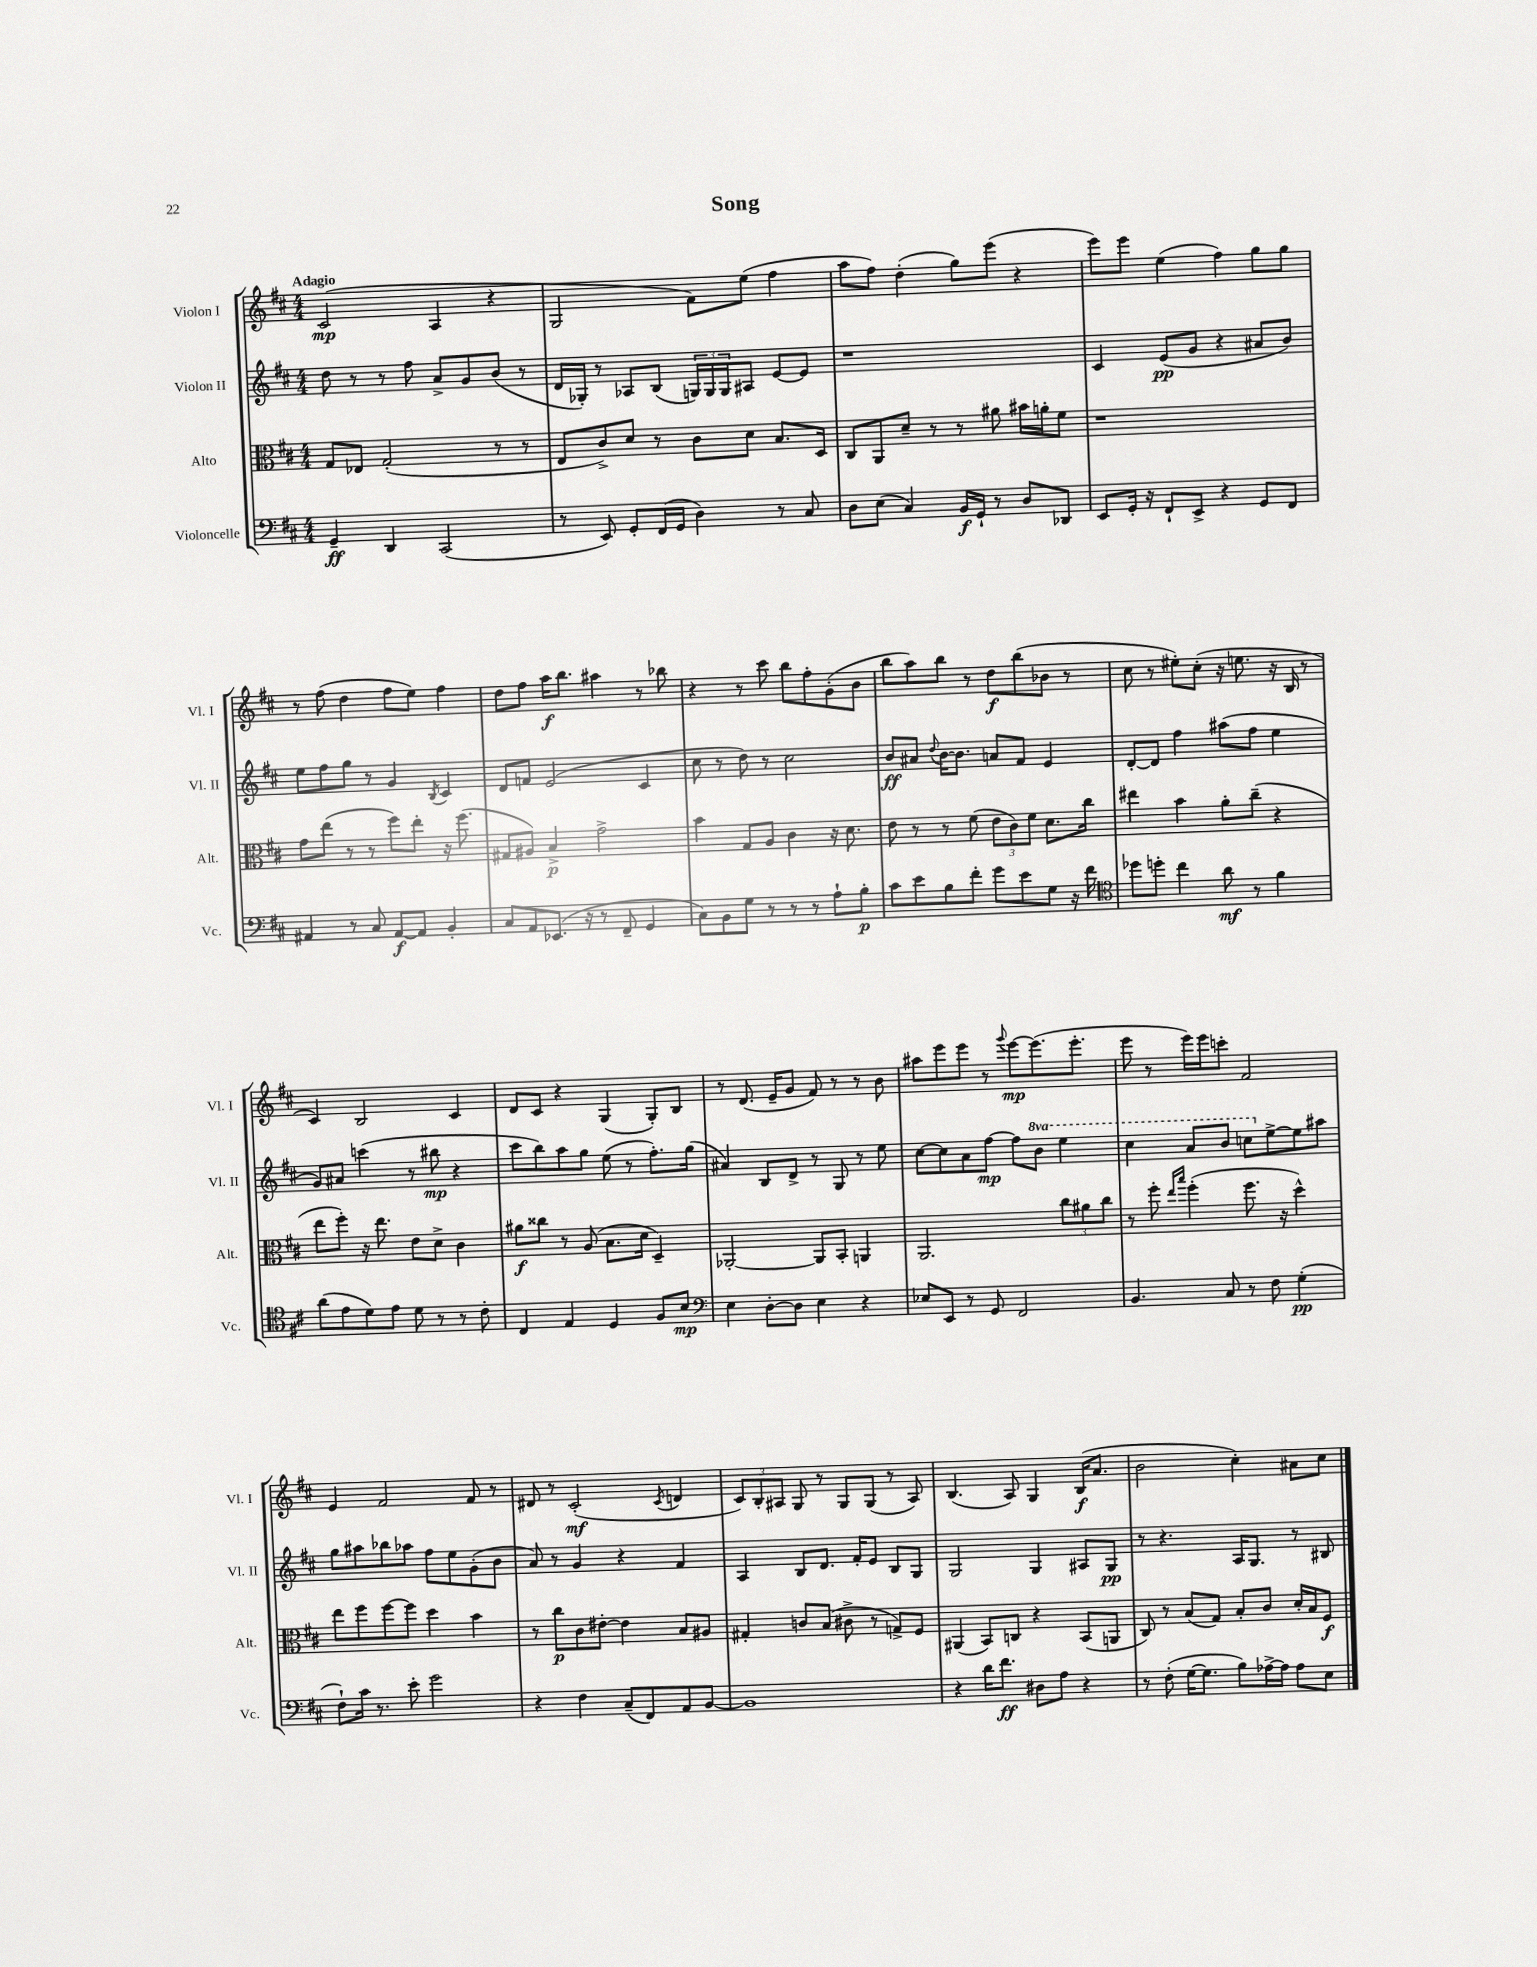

**kern	**dynam	**kern	**dynam	**kern	**dynam	**kern	**dynam
*part4	*part4	*part3	*part3	*part2	*part2	*part1	*part1
*staff4	*staff4	*staff3	*staff3	*staff2	*staff2	*staff1	*staff1
*I"Violoncelle	*	*I"Alto	*	*I"Violon II	*	*I"Violon I	*
*I'Vc.	*	*I'Alt.	*	*I'Vl. II	*	*I'Vl. I	*
*clefF4	*	*clefC3	*	*clefG2	*	*clefG2	*
*k[f#c#]	*	*k[f#c#]	*	*k[f#c#]	*	*k[f#c#]	*
*M4/4	*	*M4/4	*	*M4/4	*	*M4/4	*
=1	=1	=1	=1	=1	=1	=1	=1
!	!	!	!	!	!	!LO:TX:a:B:t=Adagio	!
4GG~/	ff	8G/L	.	8dd\	.	(2c#/	mp
.	.	8E-X/J	.	8r	.	.	.
4DD/	.	(2G'/	.	8r	.	.	.
.	.	.	.	8ff#\	.	.	.
(2CC#/	.	.	.	8a^/L	.	4A/	.
.	.	.	.	8g/	.	.	.
.	.	8r	.	(8b/J	.	4r	.
.	.	8r	.	8r	.	.	.
=2	=2	=2	=2	=2	=2	=2	=2
8r	.	8E/L	.	16d/LL	.	2G/	.
.	.	.	.	16G-X'/JJ)	.	.	.
8EE/)	.	8c#^/)	.	8r	.	.	.
8GG'/L	.	8d/J	.	8A-X/L	.	.	.
(16FF#/L	.	8r	.	(8B/J	.	.	.
16GG/JJ	.	.	.	.	.	.	.
4D\)	.	8c#\L	.	24Gn/LL)	.	8f#\L)	.
.	.	.	.	24G/	.	.	.
.	.	.	.	24G/J	.	.	.
.	.	8d\J	.	8A#X/J	.	(8ee\J	.
8r	.	8.B/L	.	[8e/L	.	4ff#\	.
8C#/	.	.	.	8e/J]	.	.	.
.	.	16D/Jk	.	.	.	.	.
=3	=3	=3	=3	=3	=3	=3	=3
8D\L	.	8C#/L	.	1r	.	8aa\L	.
(8E\J	.	8AA/	.	.	.	8ff#\J)	.
4C#/)	.	8d~/J	.	.	.	(4dd'\	.
.	.	8r	.	.	.	.	.
16BB/LL	f	8r	.	.	.	8gg\L)	.
16GG`/JJ	.	.	.	.	.	.	.
8r	.	8a#X\	.	.	.	(8eee\J	.
8D/L	.	16b#X\LL	.	.	.	4r	.
.	.	16an'\J	.	.	.	.	.
8DD-X/J	.	8f#\J	.	.	.	.	.
=4	=4	=4	=4	=4	=4	=4	=4
8EE/L	.	1r	.	4c#/	.	8eee\L)	.
16GG'/Jk	.	.	.	.	.	8eee\J	.
16r	.	.	.	.	.	.	.
8FF#`/L	.	.	.	(8e/L	pp	(4ee\	.
8EE^/J	.	.	.	8g/J	.	.	.
4r	.	.	.	4r	.	4ff#\)	.
8GG/L	.	.	.	8a#X/L	.	8gg\L	.
8FF#/J	.	.	.	8b/J)	.	8gg\J	.
!!LO:LB:g=z
=5	=5	=5	=5	=5	=5	=5	=5
4AA#X/	.	8g\L	.	8ee\L	.	8r	.
.	.	(8ee\J	.	8ff#\	.	(8ff#\	.
8r	.	8r	.	8gg\J	.	4dd\	.
8C#/	.	8r	.	8r	.	.	.
[8AA#/L	f	8ff#\L)	.	4g/	.	8ff#\L	.
8AA#/J]	.	8ee'\J	.	.	.	8ee\J)	.
.	.	.	.	8qB/	.	.	.
4BB'/	.	16r	.	4c#/	.	4ff#\	.
.	.	(8.ff#\	.	.	.	.	.
=6	=6	=6	=6	=6	=6	=6	=6
8C#/L	.	8G#X/L	.	8d/L	.	8dd\L	.
8AA/	.	8A#X/J)	.	8fn/J	.	8ff#\J	.
(8.EE-X/J	.	4B^/	p	(2e/	.	16aa\KL	f
.	.	.	.	.	.	8.bb\J	.
16r	.	.	.	.	.	.	.
8r	.	2g^\	.	.	.	4aa#X\	.
8FF#~/	.	.	.	.	.	.	.
4GG/	.	.	.	4c#/	.	8r	.
.	.	.	.	.	.	8bb-X\	.
=7	=7	=7	=7	=7	=7	=7	=7
8C#\L)	.	4b\	.	8cc#\	.	4r	.
8BB\	.	.	.	8r	.	.	.
8G\J	.	8G/L	.	8dd\)	.	8r	.
8r	.	8A/J	.	8r	.	8ccc#\	.
8r	.	4c#\	.	2cc#\	.	8bb\L	.
8r	.	.	.	.	.	8ff#'\	.
8A`\L	.	16r	.	.	.	(8g'\	.
.	.	8.d\	.	.	.	.	.
8B'\J	p	.	.	.	.	8b\J	.
=8	=8	=8	=8	=8	=8	=8	=8
8c#\L	.	8e\	.	8b/L	ff	8bb\L	.
8e\	.	8r	.	8a#X/J	.	8aa\)	.
.	.	.	.	8qqdd/	.	.	.
8B\	.	8r	.	[16b\KL	.	8bb\J	.
.	.	.	.	8.b\J]	.	.	.
8f#'\J	.	(8f#\	.	.	.	8r	.
8g\L	.	12e\L	.	8an/L	.	8dd\L	f
.	.	12c#\)	.	.	.	.	.
8e\	.	.	.	8f#/J	.	(8bb\	.
.	.	12f#\J	.	.	.	.	.
8G\J	.	8.d\L	.	4e/	.	8b-X\J	.
16r	.	.	.	.	.	8r	.
16f#\	.	16cc#\Jk	.	.	.	.	.
=9	=9	=9	=9	=9	=9	=9	=9
*clefC4	*	*	*	*	*	*	*
8dd-X\L	.	4ee#X\	.	[8d'/L	.	8cc#\	.
8ddn'\J	.	.	.	8d/J]	.	8r	.
4cc#\	.	4b\	.	4ff#\	.	8ee#X'\L)	.
.	.	.	.	.	.	(8cc#'\J	.
8a\	mf	8a'\L	.	(8aa#X\L	.	16r	.
.	.	.	.	.	.	8.een\	.
8r	.	(8cc#~\J	.	8ff#\J	.	.	.
4f#\	.	4r	.	4ee\	.	16r	.
.	.	.	.	.	.	16B/	.
.	.	.	.	.	.	8r	.
!!LO:LB:g=z
=10	=10	=10	=10	=10	=10	=10	=10
(8a\L	.	8ee\L	.	8g/L)	.	4c#/)	.
8e\	.	8ff#'\J)	.	8a#X/J	.	.	.
8d\)	.	16r	.	(4cccn\	.	2B/	.
.	.	8.ee\	.	.	.	.	.
8e\J	.	.	.	.	.	.	.
8d\	.	8e\L	.	8r	.	.	.
8r	.	8d^\J	.	8bb#X\	mp	.	.
8r	.	4c#\	.	4r	.	4c#/	.
8c#'\	.	.	.	.	.	.	.
=11	=11	=11	=11	=11	=11	=11	=11
4C#/	.	8a#X\L	f	8ccc#\L	.	8d/L	.
.	.	8cc##X\J	.	8bb\)	.	8c#/J	.
4E/	.	8r	.	8aa\	.	4r	.
.	.	(8A/	.	8gg\J	.	.	.
4D/	.	8.B\L	.	(8ee\	.	(4G/	.
.	.	.	.	8r	.	.	.
.	.	16d\Jk	.	.	.	.	.
8F#/L	.	4D~/)	.	8.ff#'\L)	.	8G'/L)	.
8B/J	mp	.	.	.	.	8B/J	.
.	.	.	.	(16gg\Jk	.	.	.
=12	=12	=12	=12	=12	=12	=12	=12
*clefF4	*	*	*	*	*	*	*
4E\	.	[2AA-X'/	.	4a#X/)	.	8r	.
.	.	.	.	.	.	(8.d/	.
[8D'\L	.	.	.	8B/L	.	.	.
.	.	.	.	.	.	16e~/KL	.
8D\J]	.	.	.	8d^/J	.	8g/J	.
4E\	.	8AA-/L]	.	8r	.	8f#/)	.
.	.	8BB'/J	.	8G/	.	8r	.
4r	.	4AAn/	.	8r	.	8r	.
.	.	.	.	8ee\	.	8b\	.
=13	=13	=13	=13	=13	=13	=13	=13
8E-X/L	.	2.AA/	.	[8cc#\L	.	8aa#X\L	.
8EE/J	.	.	.	8cc#\]	.	8eee\	.
8r	.	.	.	8a\	.	8eee\J	.
8GG/	.	.	.	[8ff#\J	mp	8r	.
.	.	.	.	.	.	8qqggg/	.
2FF#/	.	.	.	8ff#\L]	.	[8eee\L	mp
*	*	*	*	*8va	*	*	*
.	.	.	.	8bb\J	.	(8.eee\]	.
.	.	12cc#\L	.	4eee\	.	.	.
.	.	.	.	.	.	8.eee'\J	.
.	.	12a#X\	.	.	.	.	.
.	.	12cc#\J	.	.	.	.	.
=14	=14	=14	=14	=14	=14	=14	=14
4.BB/	.	8r	.	4ccc#\	.	8eee\	.
.	.	8ff#'\	.	.	.	8r	.
.	.	16qqee/LL	.	.	.	.	.
.	.	16qqbb/JJ	.	.	.	.	.
.	.	(4ff#'\	.	8aa/L	.	16eee\LL)	.
.	.	.	.	.	.	16eee\J	.
8C#/	.	.	.	8bb/J	.	8cccn'\J	.
8r	.	8.ff#\	.	8cccn\L	.	2f#/	.
*	*	*	*	*X8va	*	*	*
8F#\	.	.	.	[8ee^\	.	.	.
.	.	16r	.	.	.	.	.
(4G'\	pp	4dd^^\)	.	8ee\]	.	.	.
.	.	.	.	8aa#X\J	.	.	.
!!LO:LB:g=z
=15	=15	=15	=15	=15	=15	=15	=15
8F#`\L)	.	8ee\L	.	8gg\L	.	4e/	.
16c#\Jk	.	8ff#\	.	8aa#X\	.	.	.
8.r	.	.	.	.	.	.	.
.	.	[8ff#\	.	8bb-X\	.	2f#/	.
8e'\	.	8ff#\J]	.	8aa-X\J	.	.	.
2g\	.	4dd\	.	8ff#\L	.	.	.
.	.	.	.	8ee\	.	.	.
.	.	4b\	.	(8g'\	.	8f#/	.
.	.	.	.	8b\J	.	8r	.
=16	=16	=16	=16	=16	=16	=16	=16
4r	.	8r	.	8a/)	.	8d#X/	.
.	.	8cc#\L	p	8r	.	8r	.
4F#\	.	8c#\	.	4g/	.	(2c#'/	mf
.	.	[8e#X'\J	.	.	.	.	.
(8C#~/L	.	4e#\]	.	4r	.	.	.
8FF#/)	.	.	.	.	.	.	.
.	.	.	.	.	.	8qc#/	.
8AA/	.	8B/L	.	4f#/	.	4dn/	.
[8BB/J	.	8A#X/J	.	.	.	.	.
=17	=17	=17	=17	=17	=17	=17	=17
1BB]	.	4G#X'/	.	4A/	.	12c#/L)	.
.	.	.	.	.	.	12B'/	.
.	.	.	.	.	.	12A#X/J	.
.	.	8cn/L	.	8B/L	.	8G/	.
.	.	(8B/J	.	8.d/J	.	8r	.
.	.	8c#X^\	.	.	.	8G/L	.
.	.	.	.	16f#'/KL	.	.	.
.	.	8r	.	8e/J	.	(8G/J	.
.	.	8Gn^/L)	.	8B/L	.	8r	.
.	.	8F#/J	.	8G/J	.	8A#/)	.
=18	=18	=18	=18	=18	=18	=18	=18
4r	.	(4AA#X/	.	2G/	.	(4.B/	.
16d\KL	.	8BB/L)	.	.	.	.	.
8.f#\J	ff	.	.	.	.	.	.
.	.	8Cn/J	.	.	.	8A/)	.
8D#X\L	.	4r	.	4G/	.	4G/	.
8A\J	.	.	.	.	.	.	.
4r	.	(8BB/L	.	8A#X/L	.	(16B/KL	f
.	.	.	.	.	.	8.a/J	.
.	.	8AAn/J	.	8G/J	pp	.	.
=19	=19	=19	=19	=19	=19	=19	=19
8r	.	8C#/)	.	8r	.	2b\	.
(8F#'\	.	8r	.	4.r	.	.	.
[16G\KL	.	(8B/L	.	.	.	.	.
8.G\J]	.	.	.	.	.	.	.
.	.	8G/J)	.	.	.	.	.
8B\L)	.	8B'/L	.	16A/KL	.	4cc#'\)	.
.	.	.	.	8.G/J	.	.	.
[16A-X^\L	.	8c#/J	.	.	.	.	.
16A-\JJ]	.	.	.	.	.	.	.
8A-\L	.	16d'/LL	.	8r	.	8a#X\L	.
.	.	16B/J	.	.	.	.	.
8E\J	.	8F#/J	f	8B#X/	.	8cc#\J	.
==	==	==	==	==	==	==	==
*-	*-	*-	*-	*-	*-	*-	*-
